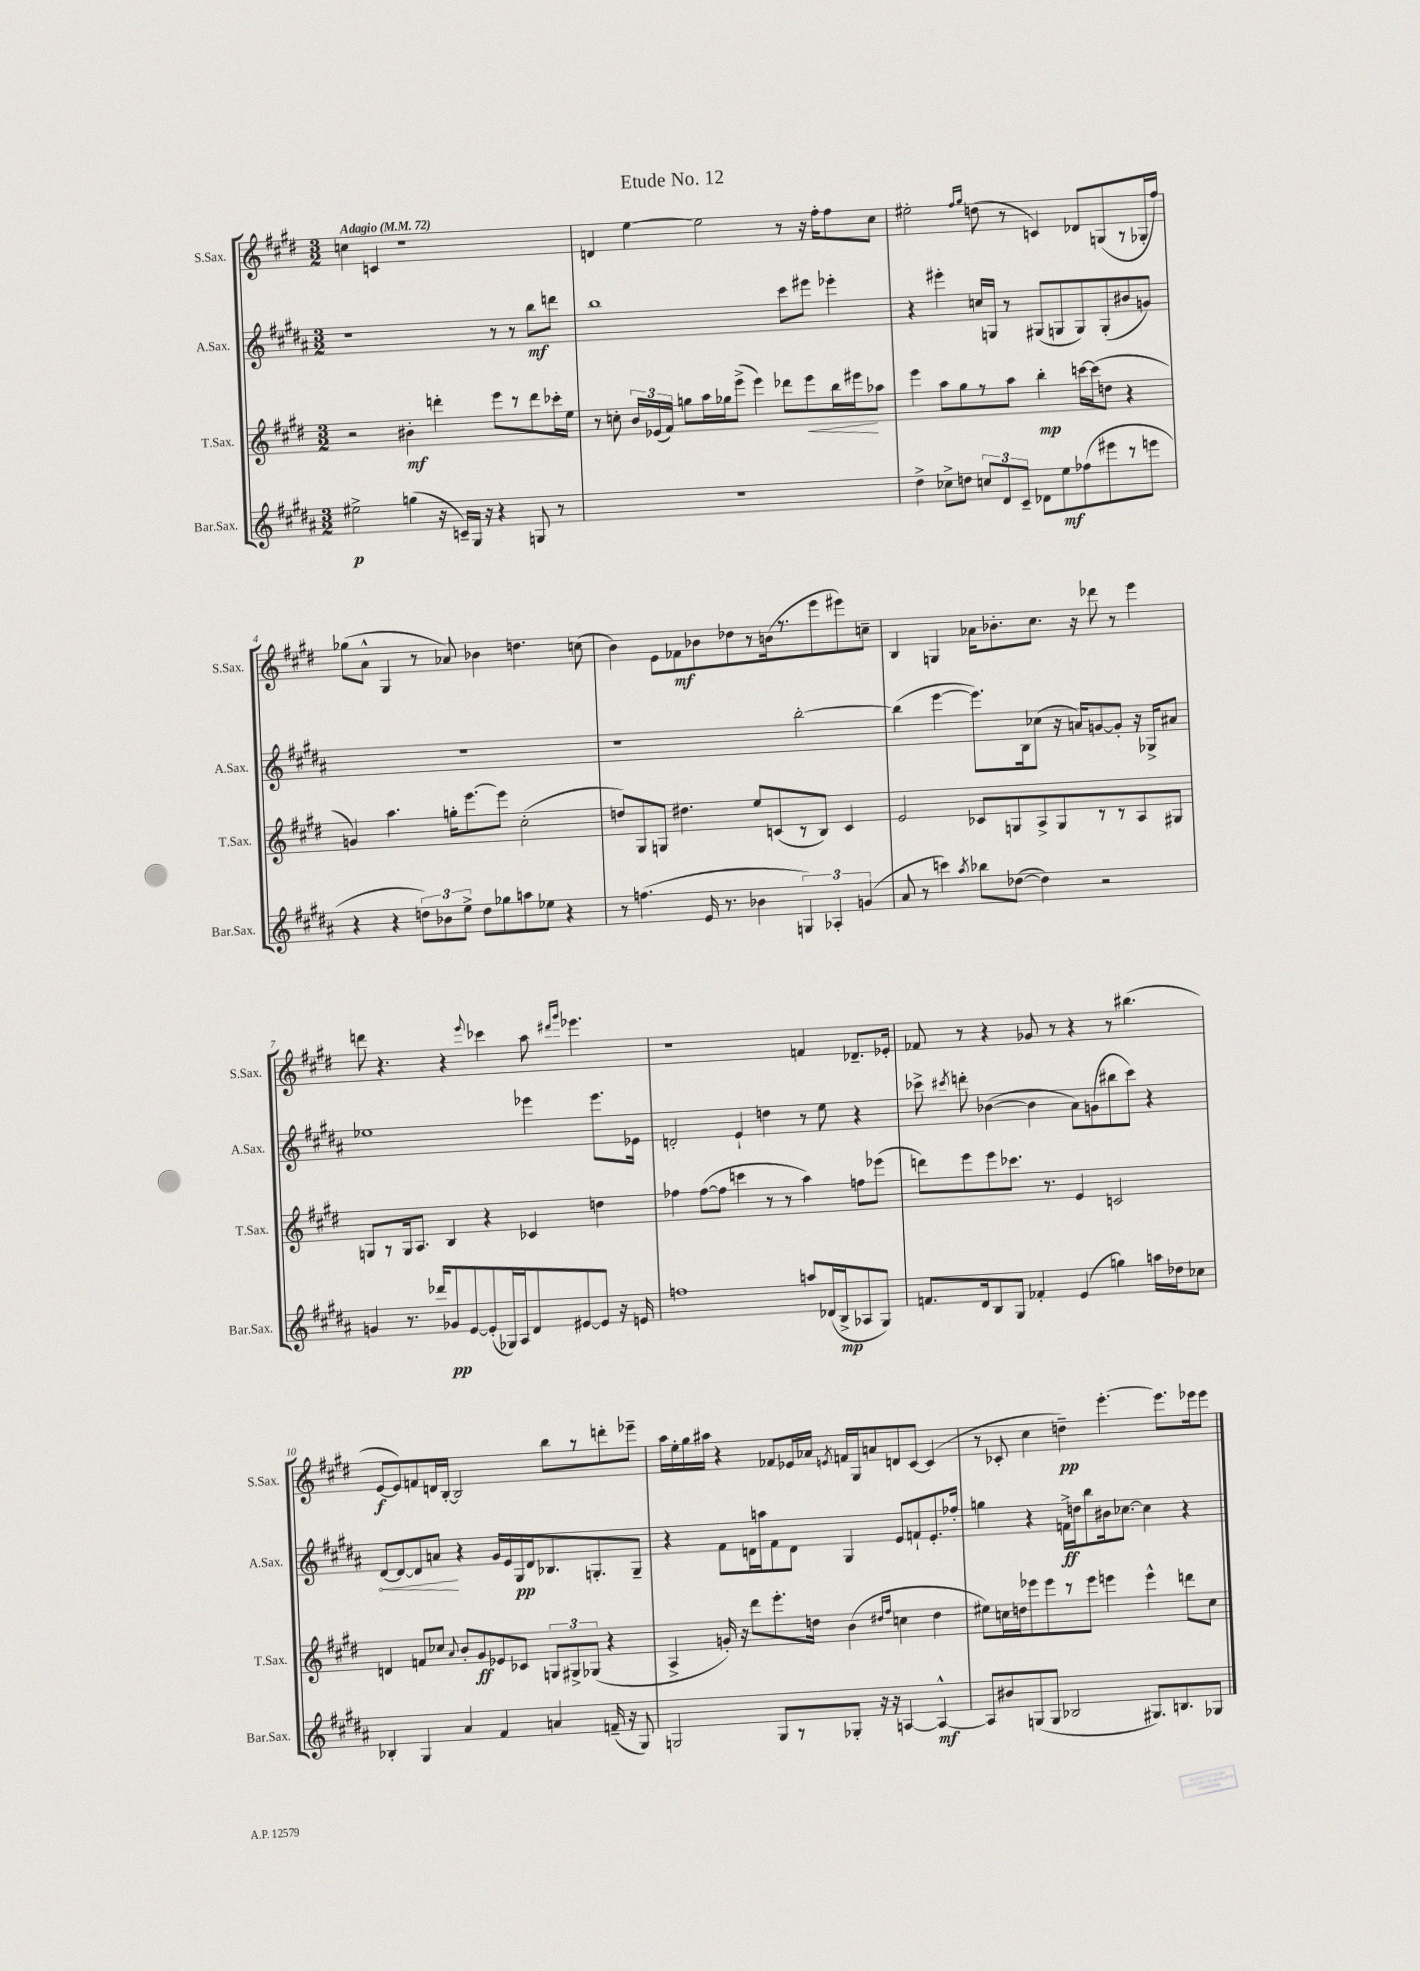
\header { title = "Etude No. 12" }
<<
\new StaffGroup <<
\new Staff = "s0" \with { instrumentName = "S.Sax." shortInstrumentName = "S.Sax." } {
    \clef treble \key e \major \numericTimeSignature \time 3/2 \tempo "Adagio" 4 = 72
    \autoBeamOff c''4 c'4 r1 |
    d'4 e''4~ e''2 r8 r16 fis''16[-. fis''8 cis''8] |
    eis''2-. \grace { fis''16[ gis''16] } d''8( r8 c'4) des'8[ g8( r8 ges16-. fis''16]) |
    ges''8[( a'8]-^ gis4 r8 aes'8) bes'4 d''4. c''8( |
    b'4) e'8[ fes'8\mf bes'8 des''8 r8 b'16( r8. e'''8 eis'''8) c''8]-- |
    b4 g4 aes'16[ bes'8.-. cis''8.] r16 des'''8 r8 e'''4 |
    d'''8 r4. r4 \appoggiatura { e'''8 } ces'''4 a''8 \grace { dis'''16[ gis'''16] } ees'''4. |
    r1 f'4 des'8.[-- ees'16]-. |
    fes'8 r8 r4 ges'8 r8 r4 r8 bis''4.( |
    e'8[~\f e'8) f'8 d'16 b16]~-. b2 b''8[ r8 d'''8-. ees'''8]-- |
    a''16[ e''16-. gis''16 ais''16] r4 fes'8[ ees'16 aes'16] \acciaccatura { e'8 } f'16[ gis16 a'8 d'8 cis'8]~ cis'4( |
    r8 ces'8-. cis''4 d''4--\pp) e'''4.~-. e'''8.[ ees'''16 ees'''8] \bar "|." |
}
\new Staff = "s1" \with { instrumentName = "A.Sax." shortInstrumentName = "A.Sax." } {
    \clef treble \key b \major \numericTimeSignature \time 3/2
    \autoBeamOff r1 r8 r8 b''8[\mf d'''8] |
    b''1 cis'''8[ eis'''8] ees'''4-. |
    r4 eis'''4-. c''16[ g16] r8 gis8[( g8 g8) g8-.( bis'8 g'8]) |
    R1. |
    r1 b''2~-. |
    b''4( e'''4~ e'''8.[) b16 ces''8]( r16 a'16[) g'8~ g'8]-. r16 ges16[-> ais'8] |
    ees''1 ees'''4 ees'''8.[ ees'16] |
    d'2-. e'4-! d''4 r8 e''8 r4 |
    ces'''8-> \acciaccatura { cis'''8 } d'''8-. bes'4~( bes'4 ais'8[) g'8( bis''8 cis'''8]) r4 |
    \once \override Hairpin.circled-tip = ##t dis'8[~\< dis'8~ dis'8 a'8]\! r4 gis'16[ e'16 gis16\pp dis'16 bes8. g8.-. g8]-- |
    r4 fis'8[ d'16 a''16 fis'8 d'8] gis4 e'8[ f'8-! e'8.-. fes''16]-. |
    g''4 r4 f'16[->\ff d''16 b''8 bis'16 ces''8.]~ ces''4 r4 \bar "|." |
}
\new Staff = "s2" \with { instrumentName = "T.Sax." shortInstrumentName = "T.Sax." } {
    \clef treble \key e \major \numericTimeSignature \time 3/2
    \autoBeamOff r2 bis'4-.\mf d'''4-. e'''8[ r8 d'''8 ces'''16-. e''16] |
    r8 c''8-. \tuplet 3/2 { b'16[ ees'16( fis'16]) } g''8[ a''16 ges''16 e'''8]->( e'''4) des'''8[ e'''8\< b''16 eis'''16\! aes''8] |
    e'''4 a''8[ gis''8 r8 a''8] b''4-.\mp c'''16[~ c'''16( d''8] r4 |
    g'4) a''4. g''16[-. e'''8.~ e'''8] cis''2-.( |
    d''8[) gis8 g8] dis''4. e''8[ c'8( r8 b8]) c'4 |
    e'2 ces'8[ g8 a8-> g8 r8 r8 a8 gis8] |
    g8[ r8 g16 a8.] b4 r4 ces'4 d''4 |
    fes''4 fes''8[~( fes''8] c'''4 r8 r8 a''4) f''8[ ees'''8]( |
    d'''8[) e'''8 e'''8 ces'''8.] r8. e'4 c'2 |
    d'4 f'8[ ces''8] \appoggiatura { a'8 } b'8[-. gis'8\ff ees'8 ces'8] \tuplet 3/2 { g8[ gis8-> ges8]( } r4 |
    a4-> g'16-.) r16 dis'''8[ e'''8.-. d''16] b'4( \grace { dis''16[ fis''16] } c''4 dis''4 |
    eis''8[) c''16 d''16 ees'''8 ees'''8 r8 ees'''8] e'''4 e'''4-^ d'''8[ c''8] \bar "|." |
}
\new Staff = "s3" \with { instrumentName = "Bar.Sax." shortInstrumentName = "Bar.Sax." } {
    \clef treble \key b \major \numericTimeSignature \time 3/2
    \autoBeamOff eis''2->\p g''4( r16 c'16[--) gis16] r16 r4 g8 r8 |
    R1. |
    dis''4-> ces''8[-> d''8] \tuplet 3/2 { c''8[ dis'8 cis'8]-- } des'8[ e''8\mf fes''8( eis'''8 r8 e'''8] |
    r4 r4 \tuplet 3/2 { d''8[) bes'8 e''8]-> } d''8[ ges''8 a''8 ees''8] r4 |
    r8 f''4.( e'16 r8. bes'4 \tuplet 3/2 { g4) aes4-. g'4( } |
    ais'8 r8 c'''4) \acciaccatura { ais''8 } bes''8[ des''8]~( des''4) r2 |
    g'4 r8. des'''16[ ges'8\pp e'8~ e'8-.( ges16) ais16 dis'8 eis'8~ eis'8] r16 e'16 |
    f''1 a''8[ des'16( b16->\mp aes8 gis8]) |
    f'8.[ dis'16 b8 gis8] fes'4-. e'4( g''4) a''16[ des''16 ces''8] |
    bes4-. gis4 ais'4 fis'4 a'4 f'16--( r16 gis8) |
    g2 g8[ r8 ges8]-. r16 r16 a4~ a4~-^\mf |
    a8[ bis'8 g8( g8] bes2 gis8.[) b8. ges8] \bar "|." |
}
>>
>>
